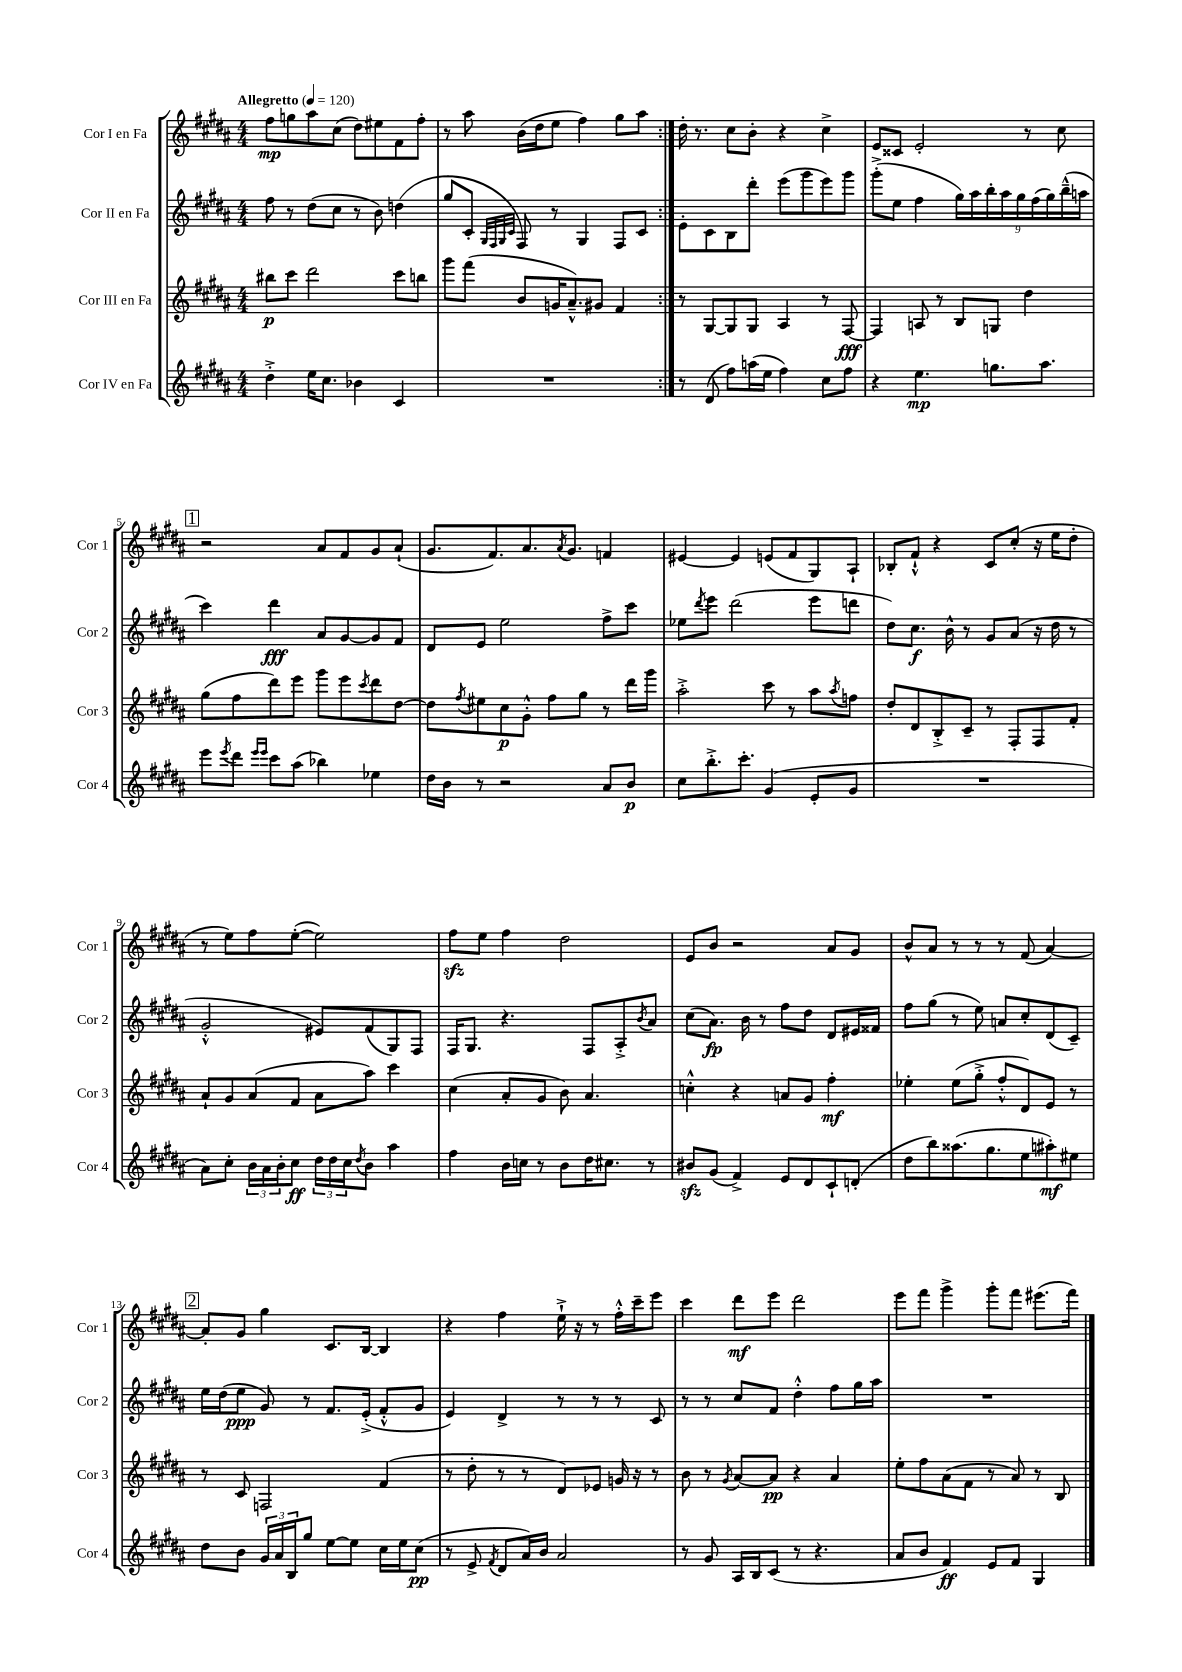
<<
\new StaffGroup <<
\new Staff = "s0" \with { instrumentName = "Cor I en Fa" shortInstrumentName = "Cor 1" } {
    \clef treble \key b \major \numericTimeSignature \time 4/4 \tempo "Allegretto" 4 = 120
    \repeat volta 2 { fis''8\mp g''8 ais''8 cis''8( dis''8) eis''8 fis'8 fis''8-. |
    r8 ais''8 b'16( dis''16 e''8 fis''4) gis''8 ais''8 | }
    dis''16-. r8. cis''8 b'8-. r4 cis''4-> |
    e'8 cisis'8 e'2-. r8 cis''8 |
    \mark \markup { \box "1" } r2 ais'8 fis'8 gis'8 ais'8-!( |
    gis'8. fis'8.) ais'8. \acciaccatura { ais'8 } gis'8. f'4 |
    eis'4~ eis'4 e'8( fis'8 gis8) ais8-! |
    bes8-. fis'8-!-^ r4 cis'8 cis''8-.( r16 e''16 dis''8-. |
    r8 e''8) fis''8 e''8~-.( e''2) |
    fis''8\sfz e''8 fis''4 dis''2 |
    e'8 b'8 r2 ais'8 gis'8 |
    b'8-^ ais'8 r8 r8 r8 fis'8( ais'4~) |
    \mark \markup { \box "2" } ais'8-. gis'8 gis''4 cis'8. b16~ b4 |
    r4 fis''4 e''16-!-> r16 r8 fis''16-.-^ cis'''16-- e'''8 |
    cis'''4 dis'''8\mf e'''8 dis'''2 |
    e'''8 fis'''8 gis'''4-> gis'''8-. fis'''8 eis'''8.( fis'''16) \bar "|." |
}
\new Staff = "s1" \with { instrumentName = "Cor II en Fa" shortInstrumentName = "Cor 2" } {
    \clef treble \key b \major \numericTimeSignature \time 4/4
    \repeat volta 2 { fis''8 r8 dis''8( cis''8 r8 b'8) d''4( |
    gis''8 cis'8-. \grace { gis32 fis32 gis32 cis'32 } fis8) r8 gis4 fis8 cis'8 | }
    e'8-. cis'8 b8 dis'''8-. e'''8( gis'''8 e'''8) gis'''8 |
    gis'''8-.->( e''8 fis''4 \tuplet 9/8 { gis''16) ais''16 b''16-. ais''16 gis''16 fis''16( gis''16) b''16---^( a''16 } |
    \mark \markup { \box "1" } cis'''4) dis'''4\fff ais'8 gis'8~ gis'8 fis'8 |
    dis'8 e'8 e''2 fis''8-> cis'''8 |
    ees''8 \acciaccatura { dis'''8 } e'''8 dis'''2( e'''8 d'''8 |
    dis''8) cis''8.\f b'16-^ r8 gis'8 ais'8( r16 dis''16 r8 |
    gis'2-.-^ eis'8) fis'8( gis8) fis8 |
    fis16 gis8. r4. fis8 ais8-.-> \acciaccatura { b'8 } ais'8 |
    cis''8( ais'8.\fp) b'16 r8 fis''8 dis''8 dis'8 eis'16 fisis'16 |
    fis''8 gis''8( r8 e''8) a'8 cis''8-. dis'8( cis'8--) |
    \mark \markup { \box "2" } e''16 dis''16( e''8\ppp gis'8) r8 fis'8. e'16-.->( fis'8-.-^ gis'8 |
    e'4) dis'4-> r8 r8 r8 cis'8 |
    r8 r8 cis''8 fis'8 dis''4-.-^ fis''8 gis''16 ais''16 |
    R1 \bar "|." |
}
\new Staff = "s2" \with { instrumentName = "Cor III en Fa" shortInstrumentName = "Cor 3" } {
    \clef treble \key b \major \numericTimeSignature \time 4/4
    \repeat volta 2 { bis''8\p cis'''8 dis'''2 cis'''8 b''8 |
    gis'''8 fis'''8( b'8 g'16 ais'8.---^) gis'8 fis'4 | }
    r8 gis8~ gis8 gis8 ais4 r8 fis8~\fff |
    fis4 a8 r8 b8 g8 dis''4 |
    \mark \markup { \box "1" } gis''8( fis''8 dis'''8) e'''8 gis'''8 e'''8 \acciaccatura { cis'''8 } dis'''8 dis''8~ |
    dis''8 \acciaccatura { fis''8 } eis''8 cis''8\p gis'8-.-^ fis''8 gis''8 r8 dis'''16 gis'''16 |
    ais''2-.-> cis'''8 r8 ais''8 \acciaccatura { ais''8 } f''8 |
    dis''8-. dis'8 b8-.-> cis'8-- r8 fis8-. fis8 fis'8-. |
    ais'8-! gis'8 ais'8( fis'8 ais'8 ais''8) cis'''4 |
    cis''4( ais'8-. gis'8 b'8) ais'4. |
    c''4-.-^ r4 a'8 gis'8 fis''4-.\mf |
    ees''4-. ees''8( gis''8-.-> fis''8-.-^ dis'8) e'8 r8 |
    \mark \markup { \box "2" } r8 cis'8 f2 fis'4( |
    r8 dis''8-. r8 r8 dis'8) ees'8 g'16 r16 r8 |
    b'8 r8 \acciaccatura { gis'8 } ais'8~ ais'8\pp r4 ais'4 |
    e''8-. fis''8 ais'8( fis'8 r8 ais'8) r8 b8 \bar "|." |
}
\new Staff = "s3" \with { instrumentName = "Cor IV en Fa" shortInstrumentName = "Cor 4" } {
    \clef treble \key b \major \numericTimeSignature \time 4/4
    \repeat volta 2 { dis''4-.-> e''16 cis''8. bes'4 cis'4 |
    R1 | }
    r8 dis'8( fis''8) a''16( e''16 fis''4) cis''8 fis''8 |
    r4 e''4.\mp g''8. ais''8. |
    \mark \markup { \box "1" } e'''8 \acciaccatura { e'''8 } dis'''8 \grace { e'''16 e'''16 } cis'''8 ais''8( bes''4) ees''4 |
    dis''16 b'16 r8 r2 ais'8 b'8\p |
    cis''8 b''8.-.-> cis'''8.-. gis'4( e'8-. gis'8 |
    R1 |
    ais'8) cis''8-. \tuplet 3/2 { b'16 ais'16 b'16-. } cis''8\ff \tuplet 3/2 { dis''16 dis''16 cis''16 } \acciaccatura { dis''8 } b'8 ais''4 |
    fis''4 b'16 c''16 r8 b'8 dis''16 cis''8. r8 |
    bis'8\sfz gis'8( fis'4->) e'8 dis'8 cis'8-! d'8-.( |
    dis''8 b''8) aisis''8.( gis''8. e''8 ais''8-.\mf) eis''8 |
    \mark \markup { \box "2" } dis''8 b'8 \tuplet 3/2 { gis'16 ais'16 b16 } gis''8 e''8~ e''8 cis''16 e''16 cis''8\pp( |
    r8 e'8-> \acciaccatura { fis'8 } dis'8 ais'16) b'16 ais'2 |
    r8 gis'8 ais16 b16 cis'8( r8 r4. |
    ais'8 b'8 fis'4\ff) e'8 fis'8 gis4 \bar "|." |
}
>>
>>
